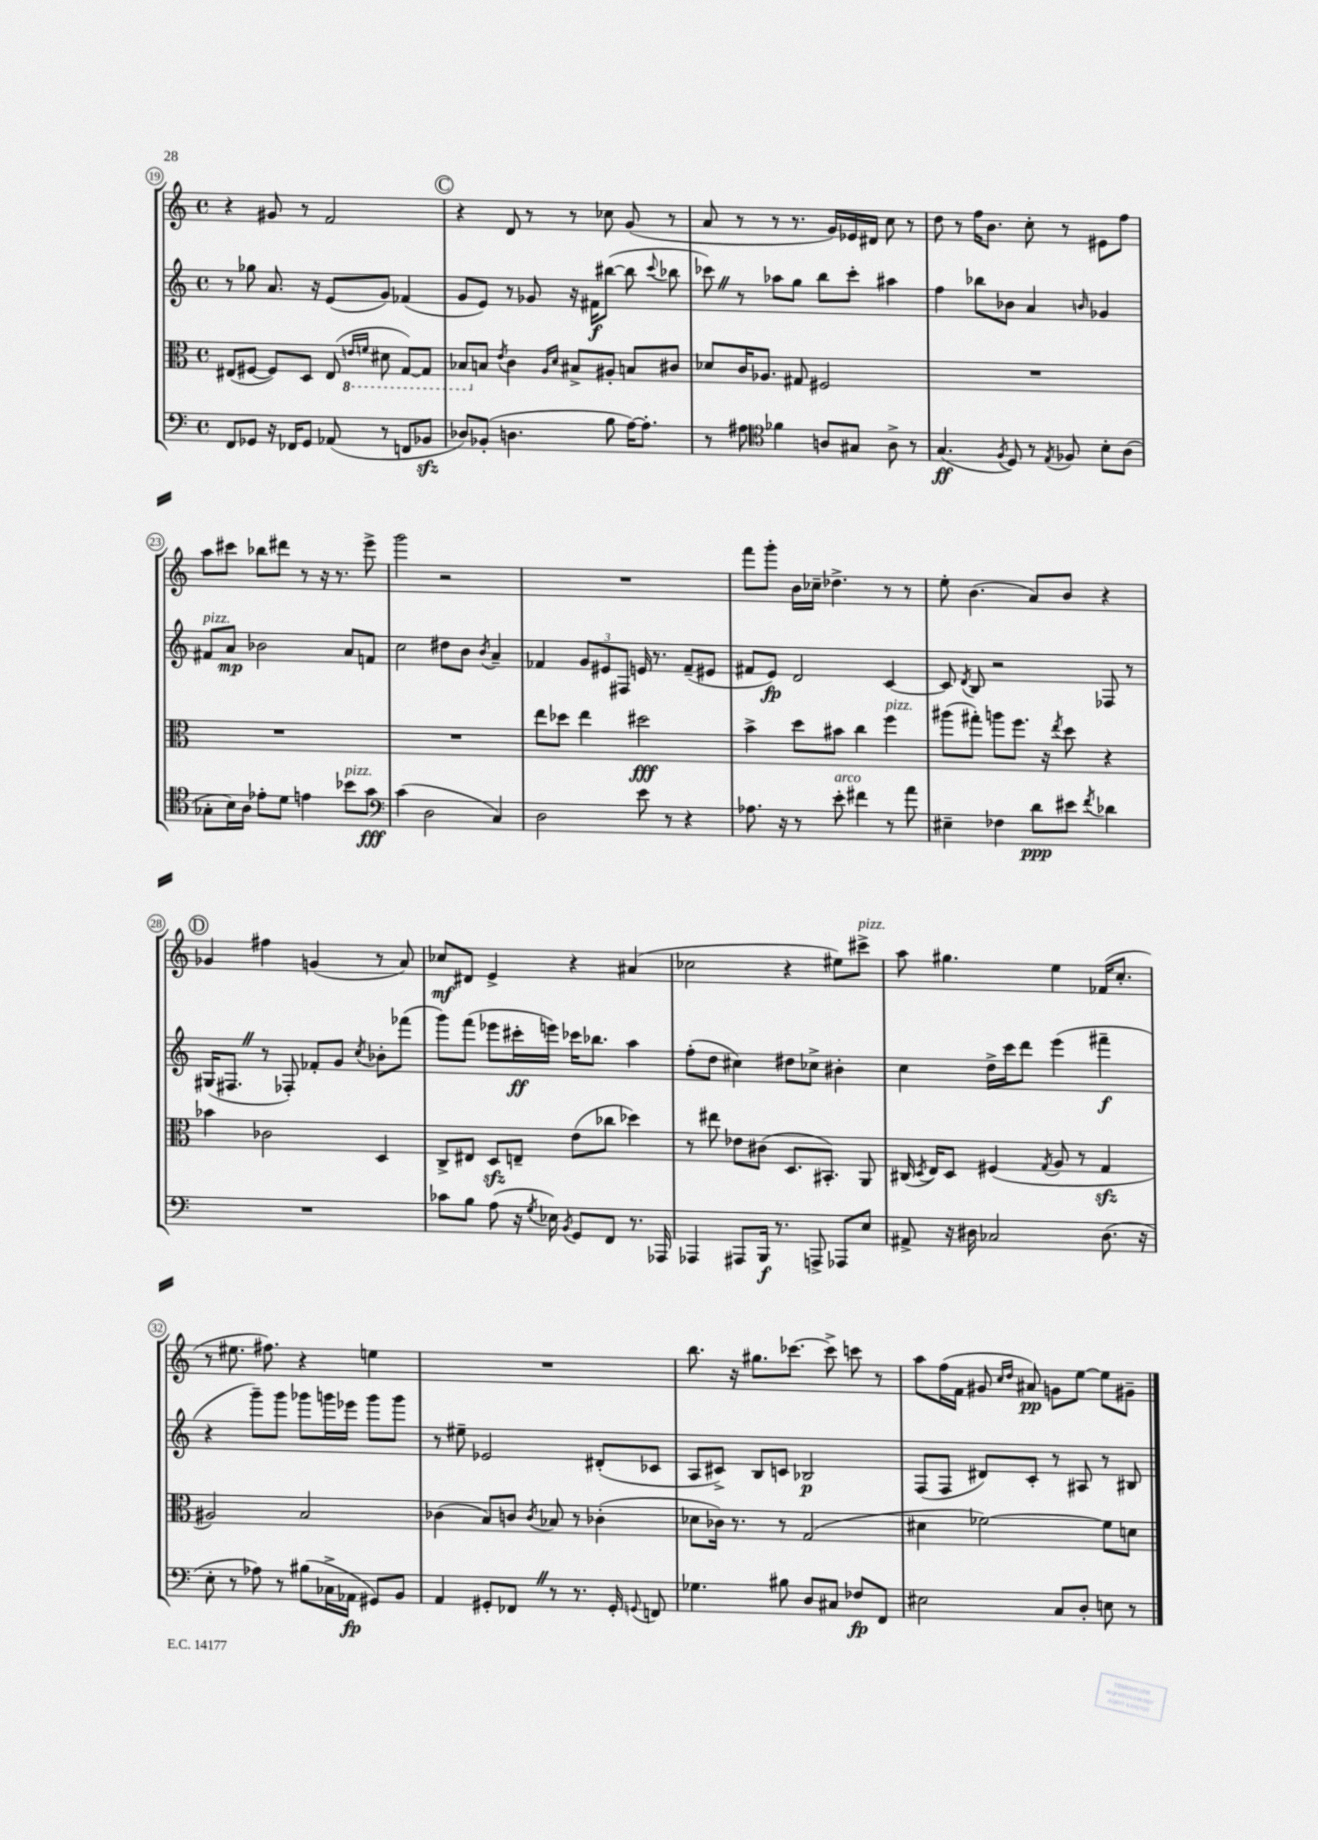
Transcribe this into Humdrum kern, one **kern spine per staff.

**kern	**kern	**kern	**kern
*staff4	*staff3	*staff2	*staff1
*clefF4	*clefC3	*clefG2	*clefG2
*k[]	*k[]	*k[]	*k[]
*M4/4	*M4/4	*M4/4	*M4/4
*met(c)	*met(c)	*met(c)	*met(c)
8FF/L	(8E#/L	8r	4r
8GG-/J	[8F#/J	8gg-\	.
16r	8F#/]L)	8.a/	8g#/
16FF-/LK	.	.	.
8GG-/J	8D/J	.	8r
.	.	16r	.
(8AA-/	(8E#/	(8e/L	2f/
.	16qqE/LL	.	.
.	16qqF/JJ	.	.
8r	8D#\	8g/J)	.
8FF/L	[8GG/L)	(4f-/	.
8BB-/J	8GG/]J	.	.
=	=	=	=
8D-/L)	8BB-/L	8g/L	4r
(8BB-'/J	8B/J	8e/J)	.
.	8qe/	.	.
4.D\	4c\	8r	8d/
.	.	8g-/	8r
.	16qqA/LL	.	.
.	16qqd/JJ	.	.
.	8B#^/L	16r	8r
.	.	16f#\LK	.
8B\	8A#'/J	([8bb#\J	8cc-\
[16A\LK)	8B/L	8bb#\]	(8g/
8.A'\]J	.	.	.
.	.	8qqccc/	.
.	8c#/J	8bb-\	8r
=	=	=	=
8r	8d-/L	8ccc-\)	8a/
8A#\	16c/K	8r	8r
.	8.A-/J	.	.
*clefC4	*	*	*
4f-\	.	8aa-\L	8r
.	8G#/	8gg\J	8.r
8A/L	2F#/	8bb\L	.
.	.	.	16g/LL)
8G#/J	.	8ccc-'\J	16e-/
.	.	.	16d#/JJ
8A^\	.	4aa#\	8cc\
8r	.	.	8r
=	=	=	=
(4.G/	1r	4ff\	8dd\
.	.	.	8r
.	.	8bb-\L	16ff\LK
.	.	.	8.b\J
8qF/	.	.	.
8D/)	.	8b-\J	.
8r	.	4a/	8cc'\
8qE/	.	.	.
8F-/	.	.	8r
.	.	16qqb/	.
8B'\L	.	4g-/	8e#\L
(8A\J	.	.	8ff\J
=	=	=	=
8G-'\L	1r	8f#/L	8aa\L
16B\L)	.	8a/J	8ccc#\J
16A\JJ	.	.	.
8e-'\L	.	2b-\	8bb-\L
8d\J	.	.	8ddd#\J
4e\	.	.	8r
.	.	.	16r
.	.	.	8.r
8b-\L	.	8a/L	.
8g\J	.	8f/J	8eee^\
=	=	=	=
*clefF4	*	*	*
(4c\	1r	2cc\	2ggg\
2D\	.	.	.
.	.	8dd#\L	2r
.	.	8b\J	.
.	.	8qb/	.
4C/)	.	4a~/	.
=	=	=	=
2D\	8ee\L	4f-/	1r
.	8dd-\J	.	.
.	4ee\	12g/L	.
.	.	12e#/	.
.	.	12F#/J	.
8e\	2dd#\	16e/	.
.	.	8.r	.
8r	.	.	.
4r	.	(8f-~/L	.
.	.	8e#/J	.
=	=	=	=
8.A-\	4b^\	8f#/L	8fff\L
.	.	8e/J)	8ggg'\J
16r	.	.	.
8r	8dd\L	2d/	16b\LL
.	.	.	16cc-~\JJ
8e'\	8b#\J	.	4.dd-^\
4f#\	4cc\	.	.
8r	4ff\	[4c/	8r
8a\	.	.	8r
=	=	=	=
4E#~\	(8aa#\L	8c/]	8ee'\
.	.	8qd/	.
.	8gg#'\J)	8B/	(4.b\
4F-\	8aa\L	2r	.
.	8.ff\J	.	.
8d\L	.	.	8a/L)
.	16r	.	.
.	8qee/	.	.
8e#\J	8dd\	.	8b/J
8qf/	.	.	.
4d-\	4r	8F-/	4r
.	.	8r	.
=	=	=	=
1r	4b-\	(16G#/LK	4g-/
.	.	8.F#/J	.
.	2c-\	8r	4ff#\
.	.	8F-'/)	.
.	.	8f-'/L	(4g/
.	.	8g/J	.
.	.	8qcc/	.
.	4D/	8b-'\L	8r
.	.	(8fff-\J	8a/)
=	=	=	=
8c-\L	8C^/L	8ggg\L)	8cc-/L
8B\J	8E#/J	(8fff\J	8d#/J
(8A\	8D/L	8eee-\L	4e^/
16r	8E~/J	16ccc#'\L	.
8qG/	.	.	.
16E-\)	.	16eee\JJ)	.
8qBB/	.	.	.
8GG/L	(8e\L	16ccc-\LK	4r
.	.	8.bb-\J	.
8FF/J	8cc-\J	.	.
8.r	4dd-\)	4aa\	(4a#/
16AAA-/	.	.	.
=	=	=	=
4AAA-/	8r	(8ff'\L	2cc-\
.	8ee#\	8dd\J	.
8AAA#/L	8e-\L	4cc#\)	.
16BBB/Jk	(8c#\J	.	.
8.r	.	.	.
.	8.D/L	8dd#\L	4r
8AAA^/	.	8cc-^\J	.
.	8.BB#'/J)	.	.
8AAA-/L	.	4b#'\	8ee#\L)
8E/J	8AA/	.	8ccc#^\J
=	=	=	=
8AA#^/	(16C#/	4cc\	8aa\
.	8qD/	.	.
.	16E/LK)	.	.
16r	8D/J	.	4.gg#\
16D#\	.	.	.
2C-/	(4F#/	16dd^\LL	.
.	.	16ccc\J	.
.	.	8ddd\J	.
.	8qG/	.	.
.	8A/	(4eee\	4ee\
.	8r	.	.
(8.D#\	4G/	4fff#~\	(16f-/LK
.	.	.	8.cc'/J
16r	.	.	.
=	=	=	=
8E'\	2A#/)	4r	8r
8r	.	.	8.ee#\
8A-\)	.	8ggg~\L)	.
.	.	.	8.ff#\)
8r	.	8ggg\J	.
(8B#\L	2B/	8ggg-\L	4r
16C-^\L	.	16ggg\L	.
16AA-\JJ	.	16eee-\JJ	.
8GG#/L)	.	8ggg\L	4ee\
8BB/J	.	8ggg\J	.
=	=	=	=
4AA/	(4c-\	8r	1r
.	.	8ee#~\	.
8GG#'/L	8B/L)	2e-/	.
8FF-/J	8c/J	.	.
.	8qc/	.	.
8r	8B-/	.	.
8.r	8r	.	.
.	(4c-'\	(8d#'/L	.
16GG#'/	.	.	.
8qqGG/	.	.	.
8FF/	.	8c-/J	.
=	=	=	=
4.G-\	8d-\L	8A/L	8.bb\
.	16c-\Jk)	8c#^/J)	.
.	8.r	.	16r
.	.	8B/L	8.gg#\L
8B#\	8r	8c/J	.
.	.	.	[8.ccc-\J
8D/L	(2G/	2B-/	.
8C#/J	.	.	8ccc-^\]
8F-/L	.	.	8ccc\
8FF/J	.	.	8r
=	=	=	=
2E#\	4d#\	(8F/L	8aa\L
.	.	8F/J	(16ff\L
.	.	.	16f\JJ
.	[2f-\)	8d#/L)	8g#/
.	.	.	16qqcc/LL
.	.	.	16qqdd/JJ
.	.	8c'/J	8a#/)
8C/L	.	8r	8g\L
8D'/J	.	8A#/	[8ee\J
8E\	8f-\]L	8r	8ee\]L
8r	8d\J	8B#/	8g#~\J
==	==	==	==
*-	*-	*-	*-
